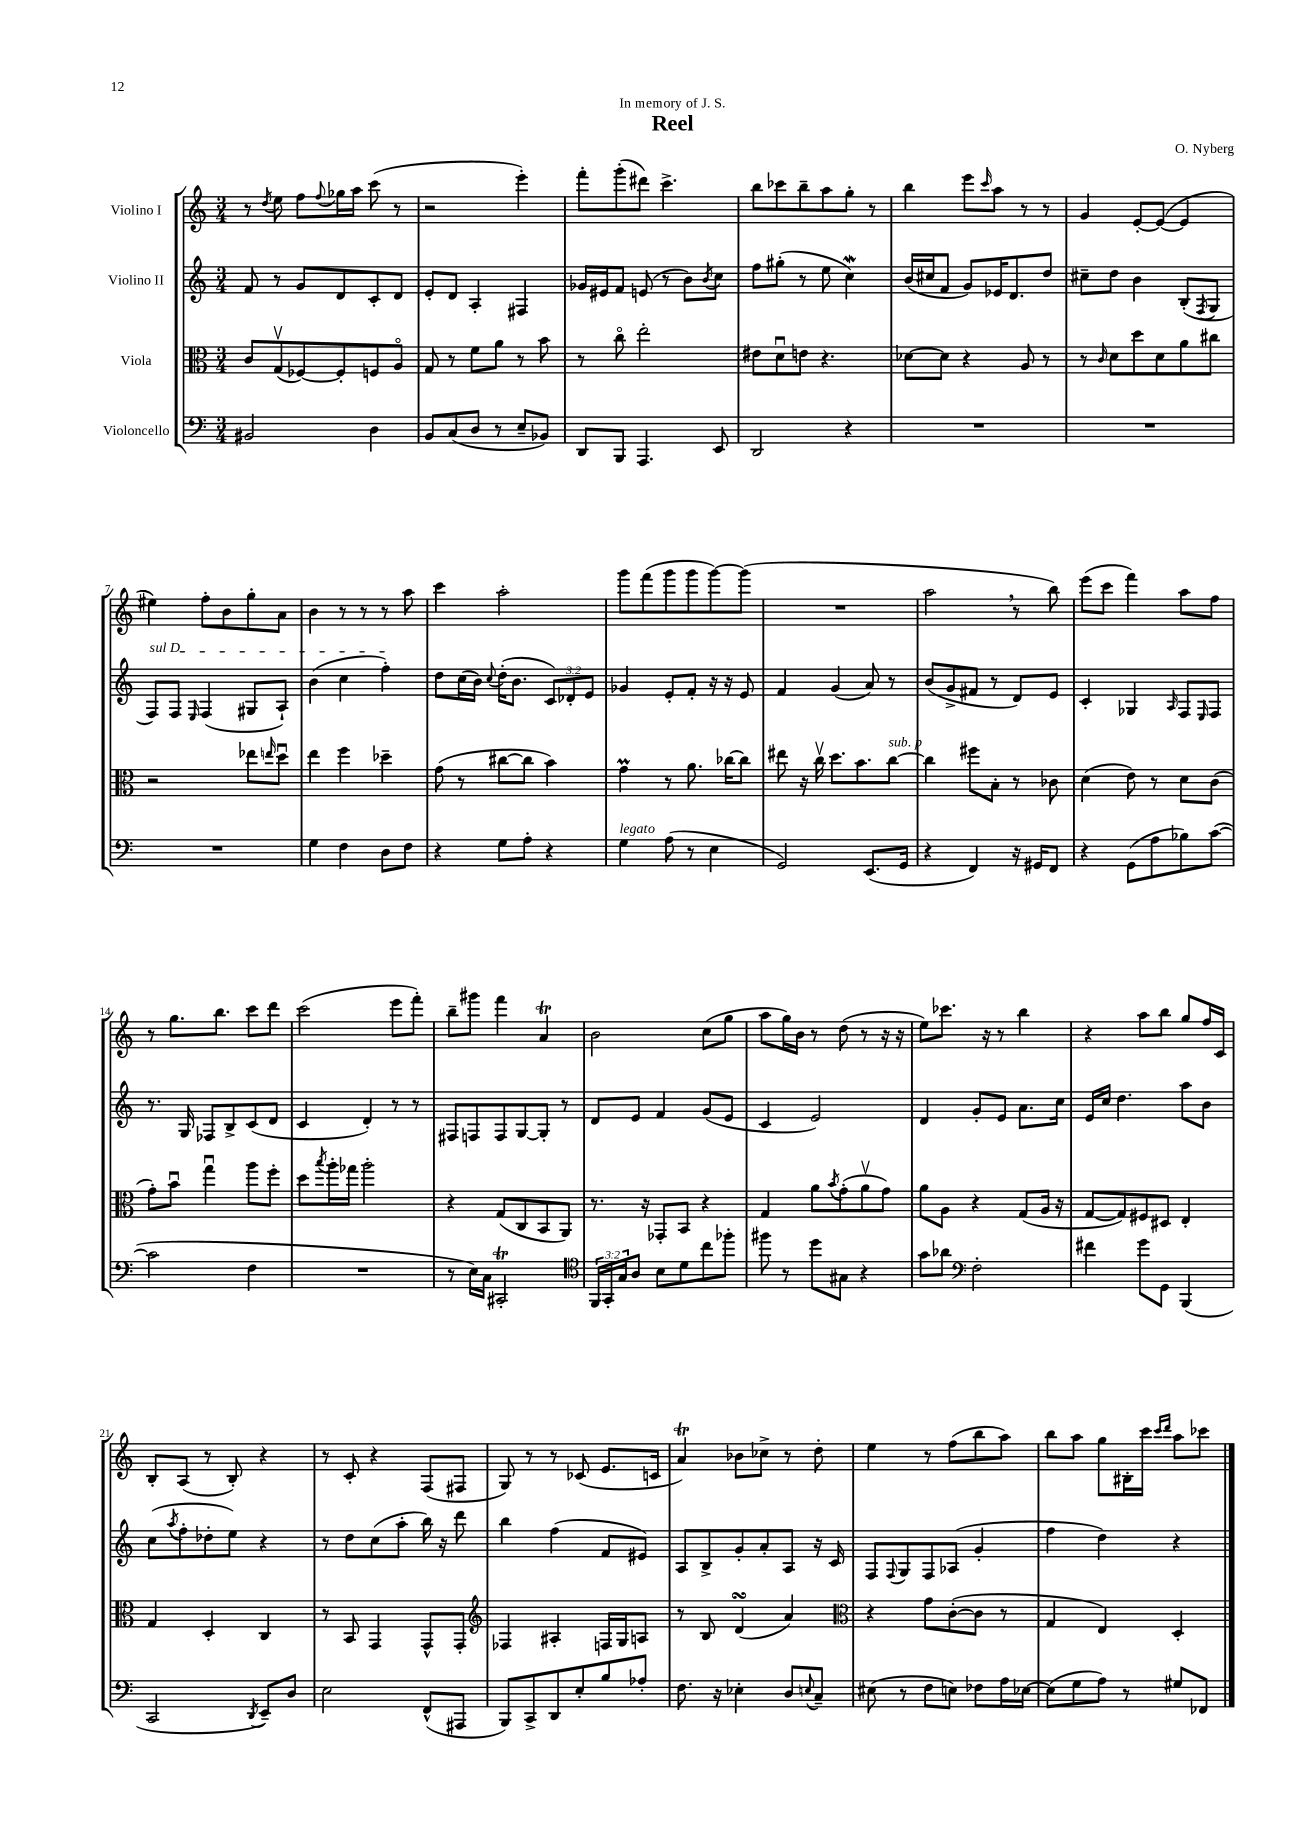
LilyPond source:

\header { title = "Reel" composer = "O. Nyberg" dedication = "In memory of J. S." }
<<
\new StaffGroup <<
\new Staff = "s0" \with { instrumentName = "Violino I" } {
    \clef treble \key c \major \numericTimeSignature \time 3/4
    r8 \acciaccatura { d''8 } e''8 f''8 \appoggiatura { f''8 } ges''16 a''16 c'''8( r8 |
    r2 e'''4-.) |
    f'''8-. g'''8-.( dis'''8) c'''4.-> |
    b''8 ces'''8 b''8-- a''8 g''8-. r8 |
    b''4 e'''8 \grace { c'''16 } a''8 r8 r8 |
    g'4 e'8~-. e'8~( e'4 |
    eis''4) f''8-. b'8 g''8-. a'8 |
    b'4 r8 r8 r8 a''8 |
    c'''4 a''2-. |
    g'''8 f'''8( g'''8 g'''8 g'''8~) g'''8( |
    R2. |
    a''2 \breathe r8 b''8) |
    e'''8( c'''8 f'''4) a''8 f''8 |
    r8 g''8. b''8. c'''8 d'''8 |
    c'''2( e'''8 f'''8-.) |
    b''8-- gis'''8 f'''4 a'4\trill |
    b'2 c''8( g''8 |
    a''8 g''16) b'16 r8 d''8( r8 r16 r16 |
    e''8) ces'''8. r16 r8 b''4 |
    r4 a''8 b''8 g''8 f''16 c'16 |
    b8-. a8( r8 b8-.) r4 |
    r8 c'8-. r4 f8( fis8 |
    g8) r8 r8 ces'8( e'8. c'16 |
    a'4\trill) bes'8 ces''8-> r8 d''8-. |
    e''4 r8 f''8( b''8 a''8) |
    b''8 a''8 g''8 bis16-. c'''16 \grace { c'''16 d'''16 } a''8 ces'''8 \bar "|." |
}
\new Staff = "s1" \with { instrumentName = "Violino II" } {
    \clef treble \key c \major \numericTimeSignature \time 3/4 \override Staff.TupletNumber.text = #tuplet-number::calc-fraction-text
    f'8 r8 g'8 d'8 c'8-. d'8 |
    e'8-. d'8 a4-. fis4 |
    ges'16 eis'16 f'8 e'8( r8 b'8) \acciaccatura { b'8 } c''8 |
    f''8 gis''8-.( r8 e''8 c''4\mordent) |
    b'16( cis''16 f'8 g'8) ees'16 d'8. d''8 |
    cis''8-- d''8 b'4 b8-.( \acciaccatura { f8 } g8 |
    \once \override TextSpanner.bound-details.left.text = \markup { \italic "sul D" } f8\startTextSpan) f8 \grace { e16 } f4( gis8 a8-!) |
    b'4( c''4 f''4-.\stopTextSpan) |
    d''8 c''16( b'16) \appoggiatura { c''8 } d''16-.( b'8. \tuplet 3/2 { c'8) des'8-. e'8 } |
    ges'4 e'8-. f'8-. r16 r16 e'8 |
    f'4 g'4( a'8) r8 |
    b'8( g'8-> fis'8 r8 d'8) e'8 |
    c'4-. ges4 \grace { a16 } f8 \grace { e16 } f8 |
    r8. g16 fes8 b8-> c'8( d'8 |
    c'4 d'4-.) r8 r8 |
    fis8 f8 f8 g8~ g8-. r8 |
    d'8 e'8 f'4 g'8( e'8 |
    c'4 e'2) |
    d'4 g'8-. e'8 a'8. c''16 |
    e'16 c''16 d''4. a''8 b'8 |
    c''8( \acciaccatura { a''8 } f''8-. des''8-. e''8) r4 |
    r8 d''8 c''8( a''8-. b''16) r16 d'''8 |
    b''4 f''4( f'8 eis'8) |
    a8 b8-> g'8-. a'8-. a8 r16 c'16 |
    f8 \appoggiatura { f8 } g8 f8 aes8( g'4-. |
    f''4 d''4) r4 \bar "|." |
}
\new Staff = "s2" \with { instrumentName = "Viola" } {
    \clef alto \key c \major \numericTimeSignature \time 3/4
    c'8 g8\upbow( fes8~) fes8-. f8 a8\flageolet |
    g8 r8 f'8 a'8 r8 b'8 |
    r8 c''8\flageolet e''2-. |
    eis'8 d'8\downbow e'8 r4. |
    des'8~ des'8 r4 a8 r8 |
    r8 \grace { c'16 } d'8 d''8 d'8 a'8 cis''8 |
    r2 ees''8 \grace { e''16 } d''8\downbow |
    e''4 f''4 des''4-- |
    g'8( r8 cis''8~ cis''8 b'4) |
    g'4\prall r8 a'8. ces''16~ ces''8 |
    eis''8 r16 c''16\upbow d''8. b'8. c''8~^\markup { \italic "sub. p" } |
    c''4 fis''8 b8-. r8 ces'8 |
    d'4( e'8) r8 d'8 c'8( |
    g'8-.) b'8\downbow g''4\downbow a''8 f''8-. |
    d''8 \acciaccatura { b''8 } a''16-. ges''16 a''2-. |
    r4 g8( c8 b,8 a,8) |
    r8. r16 ges,8-. b,8 r4 |
    g4 a'8 \acciaccatura { b'8 } g'8-.( a'8\upbow g'8) |
    a'8 a8 r4 g8( a16 r16 |
    g8~ g8) fis8 dis8 e4-. |
    g4 d4-. c4 |
    r8 b,8 g,4 g,8-^ g,8-. |
    \clef treble fes4 ais4-. f16 g16 a8 |
    r8 b8 d'4\turn( a'4) |
    \clef alto r4 g'8 c'8~-.( c'8 r8 |
    g4 e4) d4-. \bar "|." |
}
\new Staff = "s3" \with { instrumentName = "Violoncello" } {
    \clef bass \key c \major \numericTimeSignature \time 3/4 \override Staff.TupletNumber.text = #tuplet-number::calc-fraction-text
    bis,2 d4 |
    b,8 c8( d8 r8 e8-- bes,8) |
    d,8 b,,8 a,,4. e,8 |
    d,2 r4 |
    R2. |
    R2. |
    R2. |
    g4 f4 d8 f8 |
    r4 g8 a8-. r4 |
    g4^\markup { \italic "legato" } a8( r8 e4 |
    g,2) e,8.( g,16 |
    r4 f,4) r16 gis,16 f,8 |
    r4 g,8( a8 bes8) c'8~( |
    c'2 f4 |
    R2. |
    r8 e16) c16 cis,2-.\trill |
    \clef tenor \tuplet 3/2 { f,16 g,16-. g16 } a8 b8 d'8 c''8 fes''8-. |
    fis''8 r8 d''8 gis8 r4 |
    g'8 aes'8 \clef bass f2-. |
    fis'4 g'8 g,8 b,,4( |
    c,2 \acciaccatura { d,8 } e,8--) d8 |
    e2 f,8-^( ais,,8 |
    b,,8) c,8-> d,8 e8-. b8 aes8-. |
    f8. r16 ees4-. d8 \appoggiatura { e8 } c8-- |
    eis8( r8 f8 e8) fes8 a16 ees16~ |
    ees8( g8 a8) r8 gis8 fes,8 \bar "|." |
}
>>
>>
